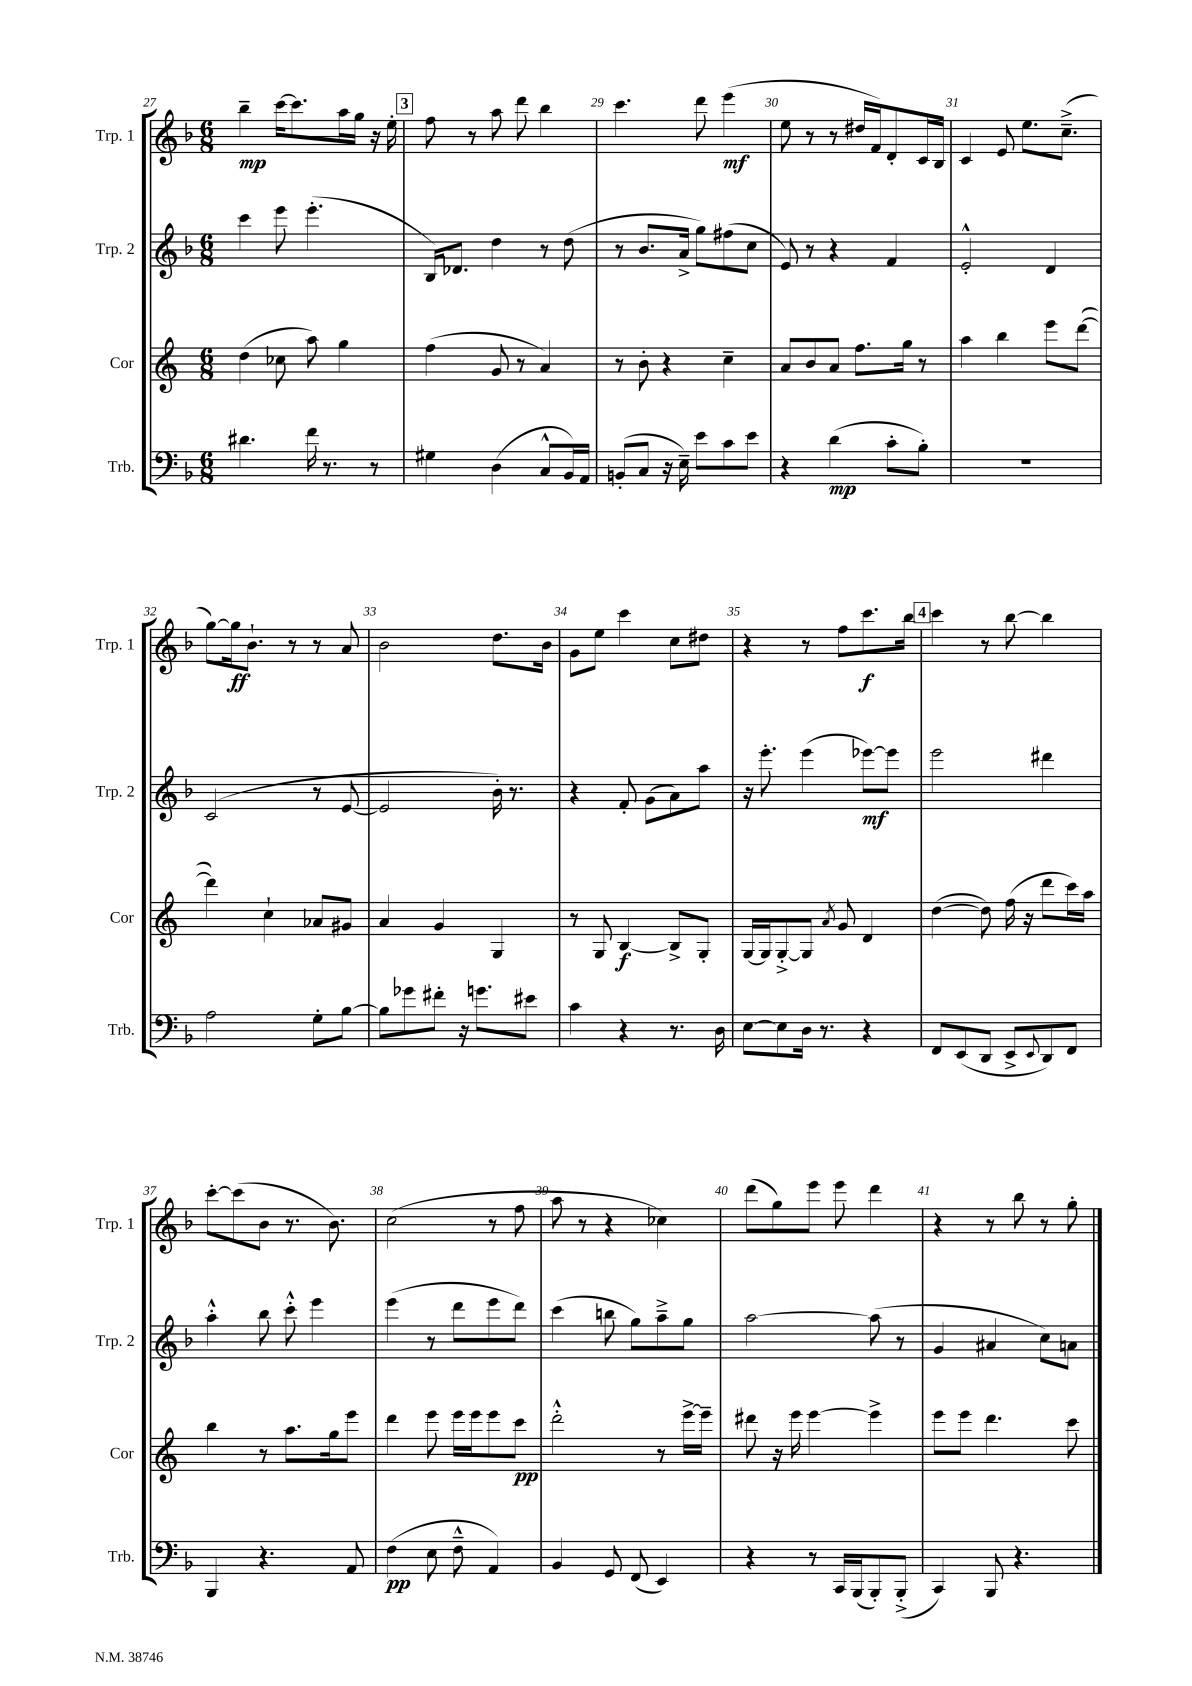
<<
\new StaffGroup <<
\new Staff = "s0" \with { instrumentName = "Trp. 1" shortInstrumentName = "Trp. 1" } {
    \clef treble \key f \major \numericTimeSignature \time 6/8
    bes''4--\mp c'''16~ c'''8. a''16 g''16 r16 e''16-. |
    \mark \markup { \box "3" } f''8 r8 a''8 d'''8 bes''4 |
    c'''4. d'''8 e'''4\mf( |
    e''8 r8 r8 dis''16 f'16) d'8-. c'16 bes16 |
    c'4 e'8 e''8. c''8.--->( |
    g''8~) g''16\ff bes'8.-! r8 r8 a'8 |
    bes'2 d''8. bes'16 |
    g'8 e''8 c'''4 c''8 dis''8 |
    r4 r8 f''8 c'''8.\f bes''16 |
    \mark \markup { \box "4" } c'''4 r8 bes''8~ bes''4 |
    c'''8~-. c'''8( bes'8 r8. bes'8.) |
    c''2( r8 f''8 |
    a''8 r8 r4 ces''4) |
    d'''8( g''8) e'''8 e'''8 d'''4 |
    r4 r8 bes''8 r8 g''8-. \bar "|." |
}
\new Staff = "s1" \with { instrumentName = "Trp. 2" shortInstrumentName = "Trp. 2" } {
    \clef treble \key f \major \numericTimeSignature \time 6/8
    c'''4 e'''8 e'''4.-.( |
    \mark \markup { \box "3" } bes16) des'8. d''4 r8 d''8( |
    r8 bes'8. a'16-> g''8) fis''8( c''8 |
    e'8) r8 r4 f'4 |
    e'2-.-^ d'4 |
    c'2( r8 e'8~ |
    e'2 bes'16-.) r8. |
    r4 f'8-. g'8( a'8) a''8 |
    r16 e'''8.-. e'''4( ees'''8~\mf) ees'''8 |
    \mark \markup { \box "4" } e'''2 dis'''4 |
    a''4-.-^ bes''8 c'''8-.-^ e'''4 |
    e'''4( r8 d'''8 e'''8 d'''8) |
    c'''4( b''8 g''8) a''8---> g''8 |
    a''2~ a''8( r8 |
    g'4 ais'4 c''8) a'8 \bar "|." |
}
\new Staff = "s2" \with { instrumentName = "Cor" shortInstrumentName = "Cor" } {
    \clef treble \key c \major \numericTimeSignature \time 6/8
    d''4( ces''8 a''8) g''4 |
    \mark \markup { \box "3" } f''4( g'8 r8 a'4) |
    r8 b'8-. r4 c''4-- |
    a'8 b'8 a'8 f''8. g''16 r8 |
    a''4 b''4 e'''8 d'''8~( |
    d'''4) c''4-! aes'8 gis'8 |
    a'4 g'4 g4 |
    r8 g8 b4~\f b8-> g8-. |
    g16~ g16 g8~-.-> g8 \acciaccatura { a'8 } g'8 d'4 |
    \mark \markup { \box "4" } d''4~( d''8) f''16( r16 d'''8 c'''16) a''16 |
    b''4 r8 a''8. g''16 e'''8 |
    d'''4 e'''8 e'''16 e'''16 e'''8 c'''8\pp |
    d'''2-.-^ r8 e'''16~-> e'''16-- |
    dis'''8 r16 e'''16 e'''4~ e'''4-> |
    e'''8 e'''8 d'''4. c'''8 \bar "|." |
}
\new Staff = "s3" \with { instrumentName = "Trb." shortInstrumentName = "Trb." } {
    \clef bass \key f \major \numericTimeSignature \time 6/8
    dis'4. f'16 r8. r8 |
    \mark \markup { \box "3" } gis4 d4( c8-^ bes,16) a,16 |
    b,8-.( c8 r16 e16--) e'8 c'8 e'8 |
    r4 d'4\mp( c'8-. bes8-.) |
    R2. |
    a2 g8-. bes8~ |
    bes8 ges'8 fis'8-. r16 g'8. eis'8 |
    c'4 r4 r8. d16 |
    e8~ e8 d16 r8. r4 |
    \mark \markup { \box "4" } f,8 e,8( d,8 e,8-> \appoggiatura { e,8 } d,8) f,8 |
    bes,,4 r4. a,8 |
    f4\pp( e8 f8---^ a,4) |
    bes,4 g,8 f,8( e,4) |
    r4 r8 c,16 bes,,16( bes,,8-.) bes,,8-.->( |
    c,4) bes,,8 r4. \bar "|." |
}
>>
>>
\layout { \context { \Score currentBarNumber = #27 \override BarNumber.break-visibility = ##(#f #t #t) barNumberVisibility = #all-bar-numbers-visible } }
